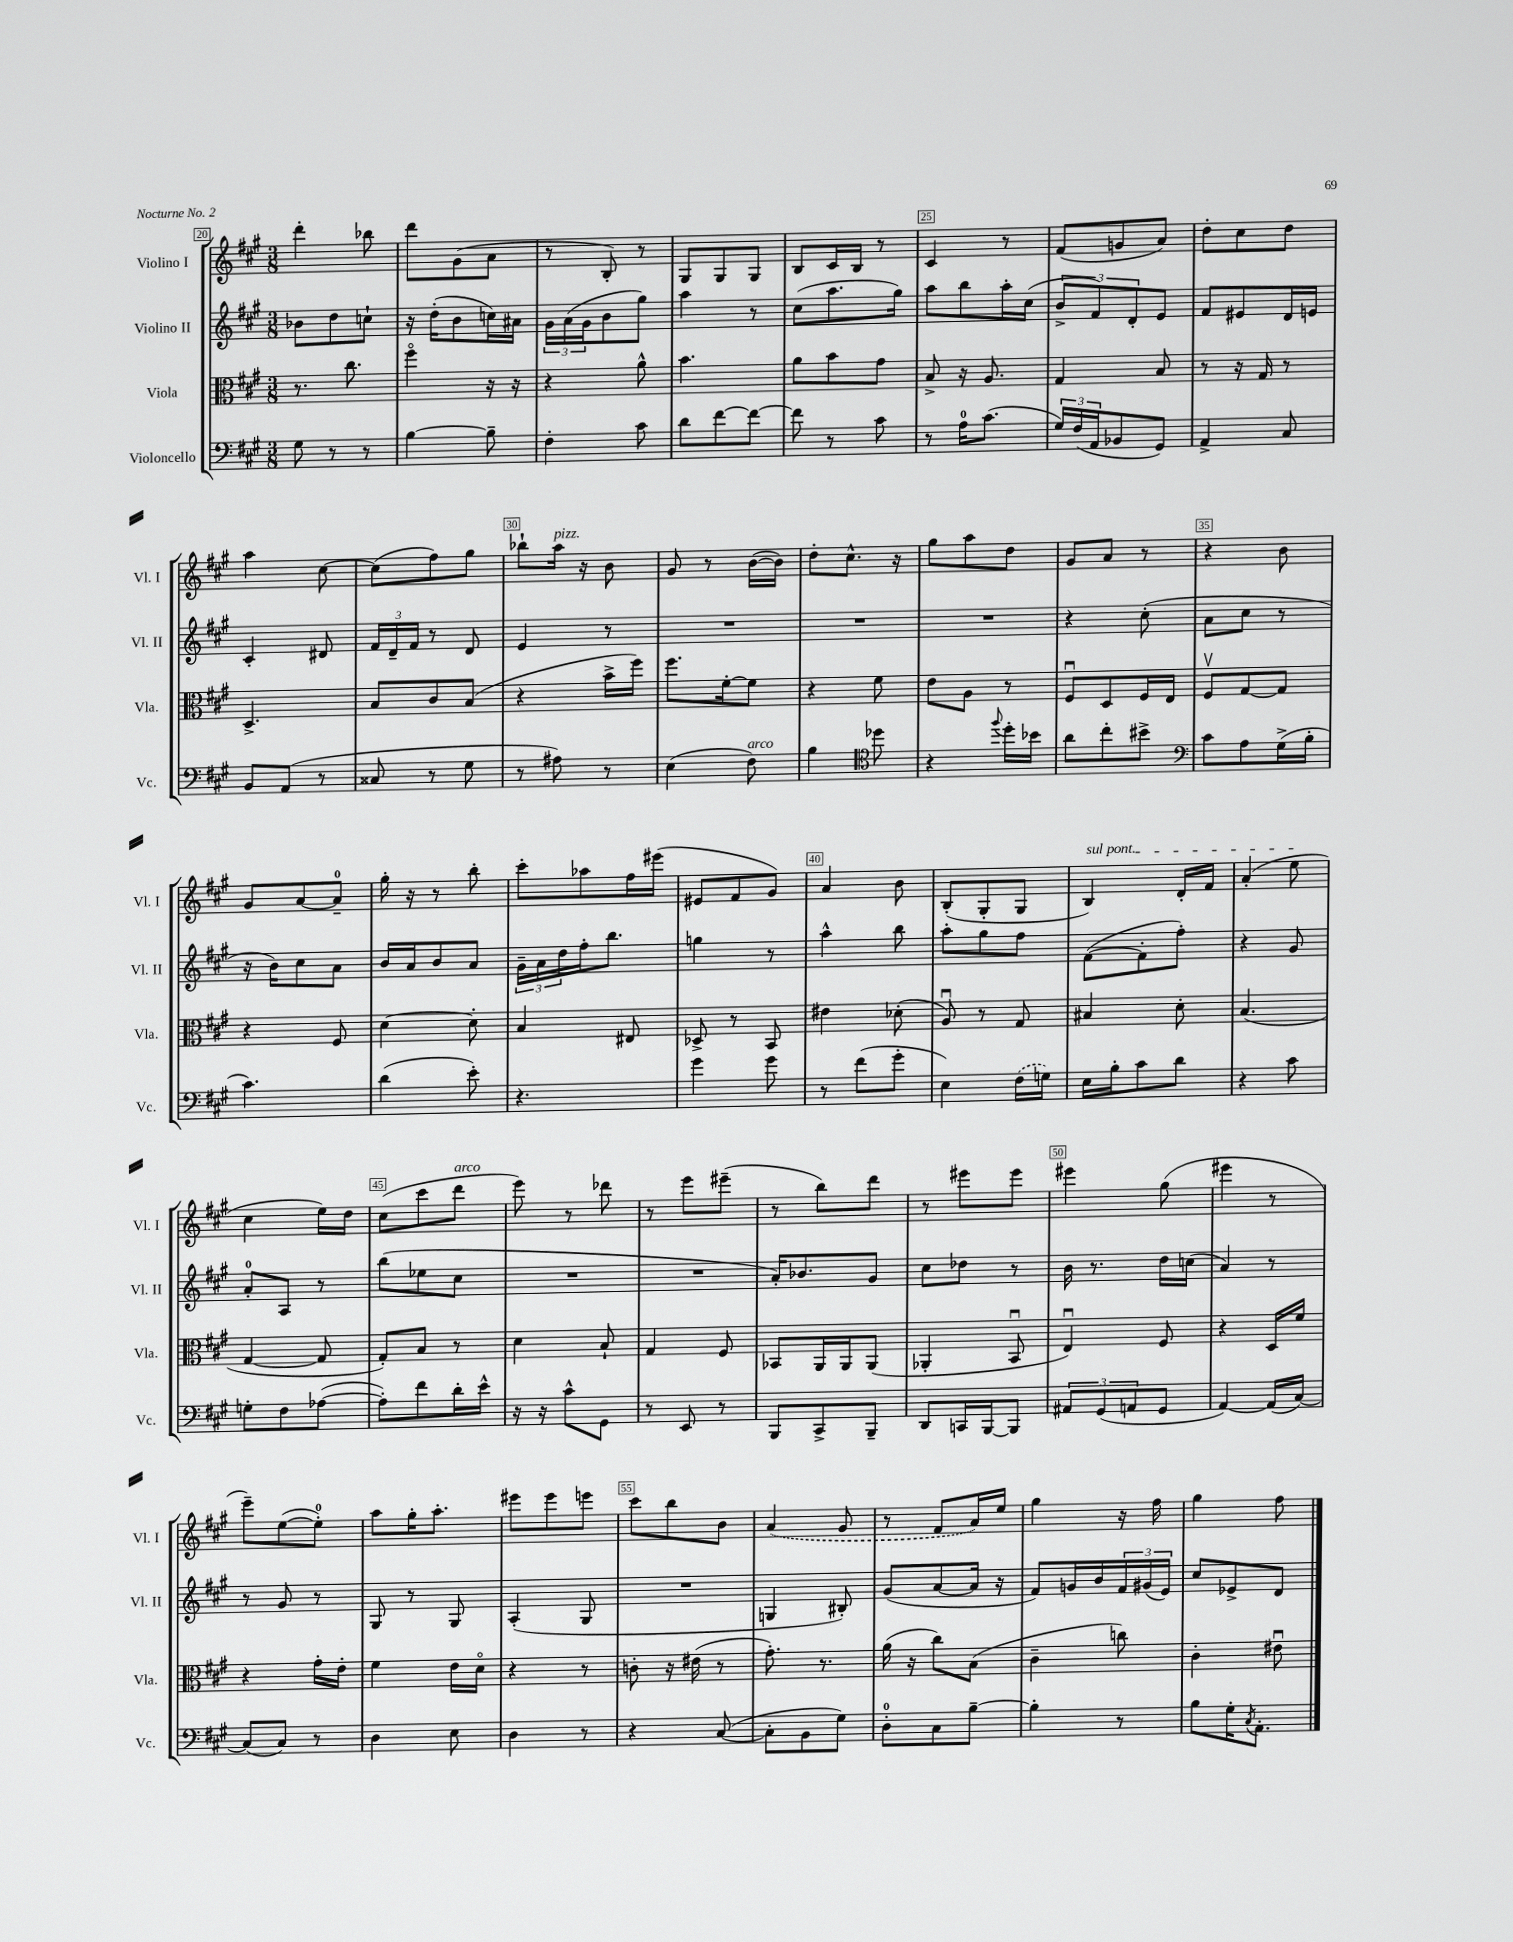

**kern	**kern	**kern	**kern
*part4	*part3	*part2	*part1
*staff4	*staff3	*staff2	*staff1
*I"Violoncello	*I"Viola	*I"Violino II	*I"Violino I
*I'Vc.	*I'Vla.	*I'Vl. II	*I'Vl. I
*clefF4	*clefC3	*clefG2	*clefG2
*k[f#c#g#]	*k[f#c#g#]	*k[f#c#g#]	*k[f#c#g#]
*M3/8	*M3/8	*M3/8	*M3/8
=20	=20	=20	=20
8G#\	8.r	8b-X\L	4ddd'\
8r	.	8dd\	.
.	8.cc#\	.	.
8r	.	8ccn`\J	8bb-X\
=21	=21	=21	=21
[4B\	4ff#\	16r	8ddd\L
.	.	(16dd'\KL	.
.	.	8b\	(8g#\
8B~\]	16r	16ccn\L)	8a\J
.	16r	16a#X\JJ	.
=22	=22	=22	=22
4F#'\	4r	24g#\LL	8r
.	.	(24a\	.
.	.	24g#\J	.
.	.	8b\	8B'/)
8c#\	8a^^\	8gg#\J)	8r
=23	=23	=23	=23
8d\L	4.b\	4aa\	8G#/L
[8f#\	.	.	8G#/
8f#\J_	.	8r	8G#/J
=24	=24	=24	=24
8f#\]	8a\L	(8cc#\L	8B/L
8r	8b\	8.aa\	16c#/L
.	.	.	16B/JJ
8c#\	8g#\J	.	8r
.	.	16gg#\Jk)	.
=25	=25	=25	=25
8r	8B^/	8aa\L	4c#/
16A\KL	16r	8bb\	.
(8.c#\J	8.A/	.	.
.	.	16aa'\L	8r
.	.	(16cc#\JJ	.
=26	=26	=26	=26
24G#/LL)	4G#/	12b^/L	(8f#/L
(24F#/	.	.	.
24AA/J	.	12f#/)	.
8BB-X/	.	.	8gn/
.	.	12d'/	.
8GG#/J)	8B/	8e/J	8a/J)
=27	=27	=27	=27
4AA^/	8r	8f#/L	8dd'\L
.	16r	8e#X/	8cc#\
.	16G#/	.	.
8C#/	8r	16d/L	8dd\J
.	.	16en/JJ	.
!!LO:LB:g=z
=28	=28	=28	=28
8BB/L	4.D^/	4c#'/	4aa\
(8AA/J	.	.	.
8r	.	8d#X/	[8cc#\
=29	=29	=29	=29
8C##X/	8B/L	24f#/LL	(8cc#\L]
.	.	24d~/	.
.	.	24f#/JJ	.
8r	8c#/	8r	8ff#\)
8G#\	(8B/J	8d/	8gg#\J
=30	=30	=30	=30
8r	4r	4e/	8bb-X`\L
!	!	!	!LO:TX:a:i:t=pizz.
8A#X\)	.	.	16aa\Jk
.	.	.	16r
8r	16b^\LL	8r	8b\
.	16ff#\JJ)	.	.
=31	=31	=31	=31
(4E\	8.ff#\L	4.r	8g#/
.	.	.	8r
.	[16f#'\k	.	.
!LO:TX:a:i:t=arco	!	!	!
8F#\)	8f#\J]	.	([16b\LL
.	.	.	16b\JJ])
=32	=32	=32	=32
4B\	4r	4.r	8dd'\L
.	.	.	8.cc#^^\J
*clefC4	*	*	*
8dd-X\	8f#\	.	.
.	.	.	16r
=33	=33	=33	=33
4r	8e\L	4.r	8gg#\L
.	8A\J	.	8aa\
8qqff#/	.	.	.
16dd'\LL	8r	.	8dd\J
16b-X\JJ	.	.	.
=34	=34	=34	=34
8a\L	8F#u/L	4r	8g#/L
8cc#'\	8D/	.	8a/J
8b#X^\J	16F#/L	(8cc#'\	8r
.	16E/JJ	.	.
=35	=35	=35	=35
*clefF4	*	*	*
8c#\L	8F#v/L	8a\L	4r
8A\	[8G#/	8cc#\J	.
(16G#^\L	8G#/J]	8r	8b\
16B'\JJ	.	.	.
!!LO:LB:g=z
=36	=36	=36	=36
4.c#\)	4r	16r	8g#/L
.	.	16b\KL)	.
.	.	8cc#\	[8a/
.	8F#/	8a\J	8a~/J]
=37	=37	=37	=37
(4d\	[4d\	16b/LL	16gg#'\
.	.	16a/J	16r
.	.	8b/	8r
8e'\)	8d'\]	8a/J	8bb'\
=38	=38	=38	=38
4.r	4B/	24g#~\LL	8ccc#'\L
.	.	24a\	.
.	.	24dd\	.
.	.	16ff#'\J	8aa-X\
.	.	8.bb\J	.
.	8E#X/	.	16ff#\L
.	.	.	(16eee#X\JJ
=39	=39	=39	=39
4g#\	8D-X^/	4ggn\	8e#X/L
.	8r	.	8f#/
8g#\	8BB/	8r	8g#/J)
=40	=40	=40	=40
8r	4e#X\	4aa^^\	4a/
(8f#\L	.	.	.
8g#'\J	(8d-X'\	8bb\	8b\
=41	=41	=41	=41
4E\)	8Au/)	8aa'\L	(8B'/L
.	8r	8gg#\	8G#'/
(16F#\LL	8G#/	8ff#\J	8G#/J
16Gn\JJ)	.	.	.
=42	=42	=42	=42
!	!	!	!LO:TX:a:i:t=sul pont.
16E\LL	4B#X/	([8f#\L	4B/)
16B'\J	.	.	.
8c#\	.	8f#'\]	.
8d\J	8d'\	8ff#'\J)	16d'/LL
.	.	.	16f#/JJ
=43	=43	=43	=43
4r	(4.B/	4r	(4a'/
8c#\	.	8g#/	8ee\
!!LO:LB:g=z
=44	=44	=44	=44
8Gn'\L	[4G#/	8a'/L	4cc#\
8F#\	.	8A/J	.
([8A-X\J	8G#/]	8r	16ee\LL)
.	.	.	16dd\JJ
=45	=45	=45	=45
8A-'\L])	8G#'/L)	(8bb\L	(8cc#\L
8f#\	8B/J	8ee-X\	8ccc#\
!	!	!	!LO:TX:a:i:t=arco
16d'\L	8r	8cc#\J	8ddd\J
16e^^\JJ	.	.	.
=46	=46	=46	=46
16r	4d\	4.r	8eee\)
16r	.	.	.
8c#^^\L	.	.	8r
8GG#\J	8B`/	.	8ddd-X\
=47	=47	=47	=47
8r	4G#/	4.r	8r
8EE/	.	.	8eee\L
8r	8F#/	.	(8eee#X~\J
=48	=48	=48	=48
8BBB/L	8BB-X/L	16a'/KL)	8r
.	.	8.b-X/	.
8CC#^/	16AA/L	.	8bb\L)
.	16AA/J	.	.
8BBB~/J	(8AA/J	8g#/J	8ddd\J
=49	=49	=49	=49
8DD/L	4AA-X'/	8cc#\L	8r
16CCn/L	.	8dd-X\J	8eee#X\L
[16BBB/J	.	.	.
8BBB/J]	8BBu/	8r	8eee#\J
=50	=50	=50	=50
12AA#X/L	4Eu/)	16b\	4eee#X\
.	.	8.r	.
(12GG#/	.	.	.
12AAn/	.	.	.
8GG#/J	8F#/	16dd\LL	(8gg#\
.	.	(16ccn\JJ	.
=51	=51	=51	=51
[4AA/)	4r	4a/)	4eee#X\
(16AA/LL]	16D/LL	8r	8r
[16C#/JJ)	16f#/JJ	.	.
!!LO:LB:g=z
=52	=52	=52	=52
(8C#/L]	4r	8r	8eee~\L)
8C#/J)	.	8g#/	([8ee\
8r	16g#'\LL	8r	8ee'\J])
.	16e'\JJ	.	.
=53	=53	=53	=53
4D\	4f#\	8G#/	8aa\L
.	.	8r	16gg#'\K
.	.	.	8.aa'\J
8E\	16e\LL	8G#/	.
.	16d\JJ	.	.
=54	=54	=54	=54
4D\	4r	(4A'/	8eee#X\L
.	.	.	8eee#\
8r	8r	8G#/	8eeen\J
=55	=55	=55	=55
4r	8cn'\	4.r	8ccc#\L
.	16r	.	8bb\
.	(16e#X\	.	.
([8C#/	8r	.	8b\J
=56	=56	=56	=56
8C#'\L]	8.g#'\)	4Gn/	(4a/
8BB\	.	.	.
.	8.r	.	.
8G#\J)	.	8B#X'/)	8g#/
=57	=57	=57	=57
8D'\L	(16a\	(8g#/L	8r
.	16r	.	.
8C#\	8cc#\L)	[8a/	8f#/L
[8B~\J	(8B\J	16a/Jk]	16a/L)
.	.	16r	16ee/JJ
=58	=58	=58	=58
4B'\]	4c#~\	8f#/L)	4gg#\
.	.	16gn/L	.
.	.	16b/	.
8r	8ccn\)	24f#/	16r
.	.	(24g#X/	.
.	.	.	16ff#\
.	.	24e/JJ)	.
=59	=59	=59	=59
8B\L	4c#'\	8cc#/L	4gg#\
16G#'\K	.	8e-X^/	.
8qC#/	.	.	.
8.AA'\J	.	.	.
.	8e#Xu\	8d/J	8ff#\
==	==	==	==
*-	*-	*-	*-
